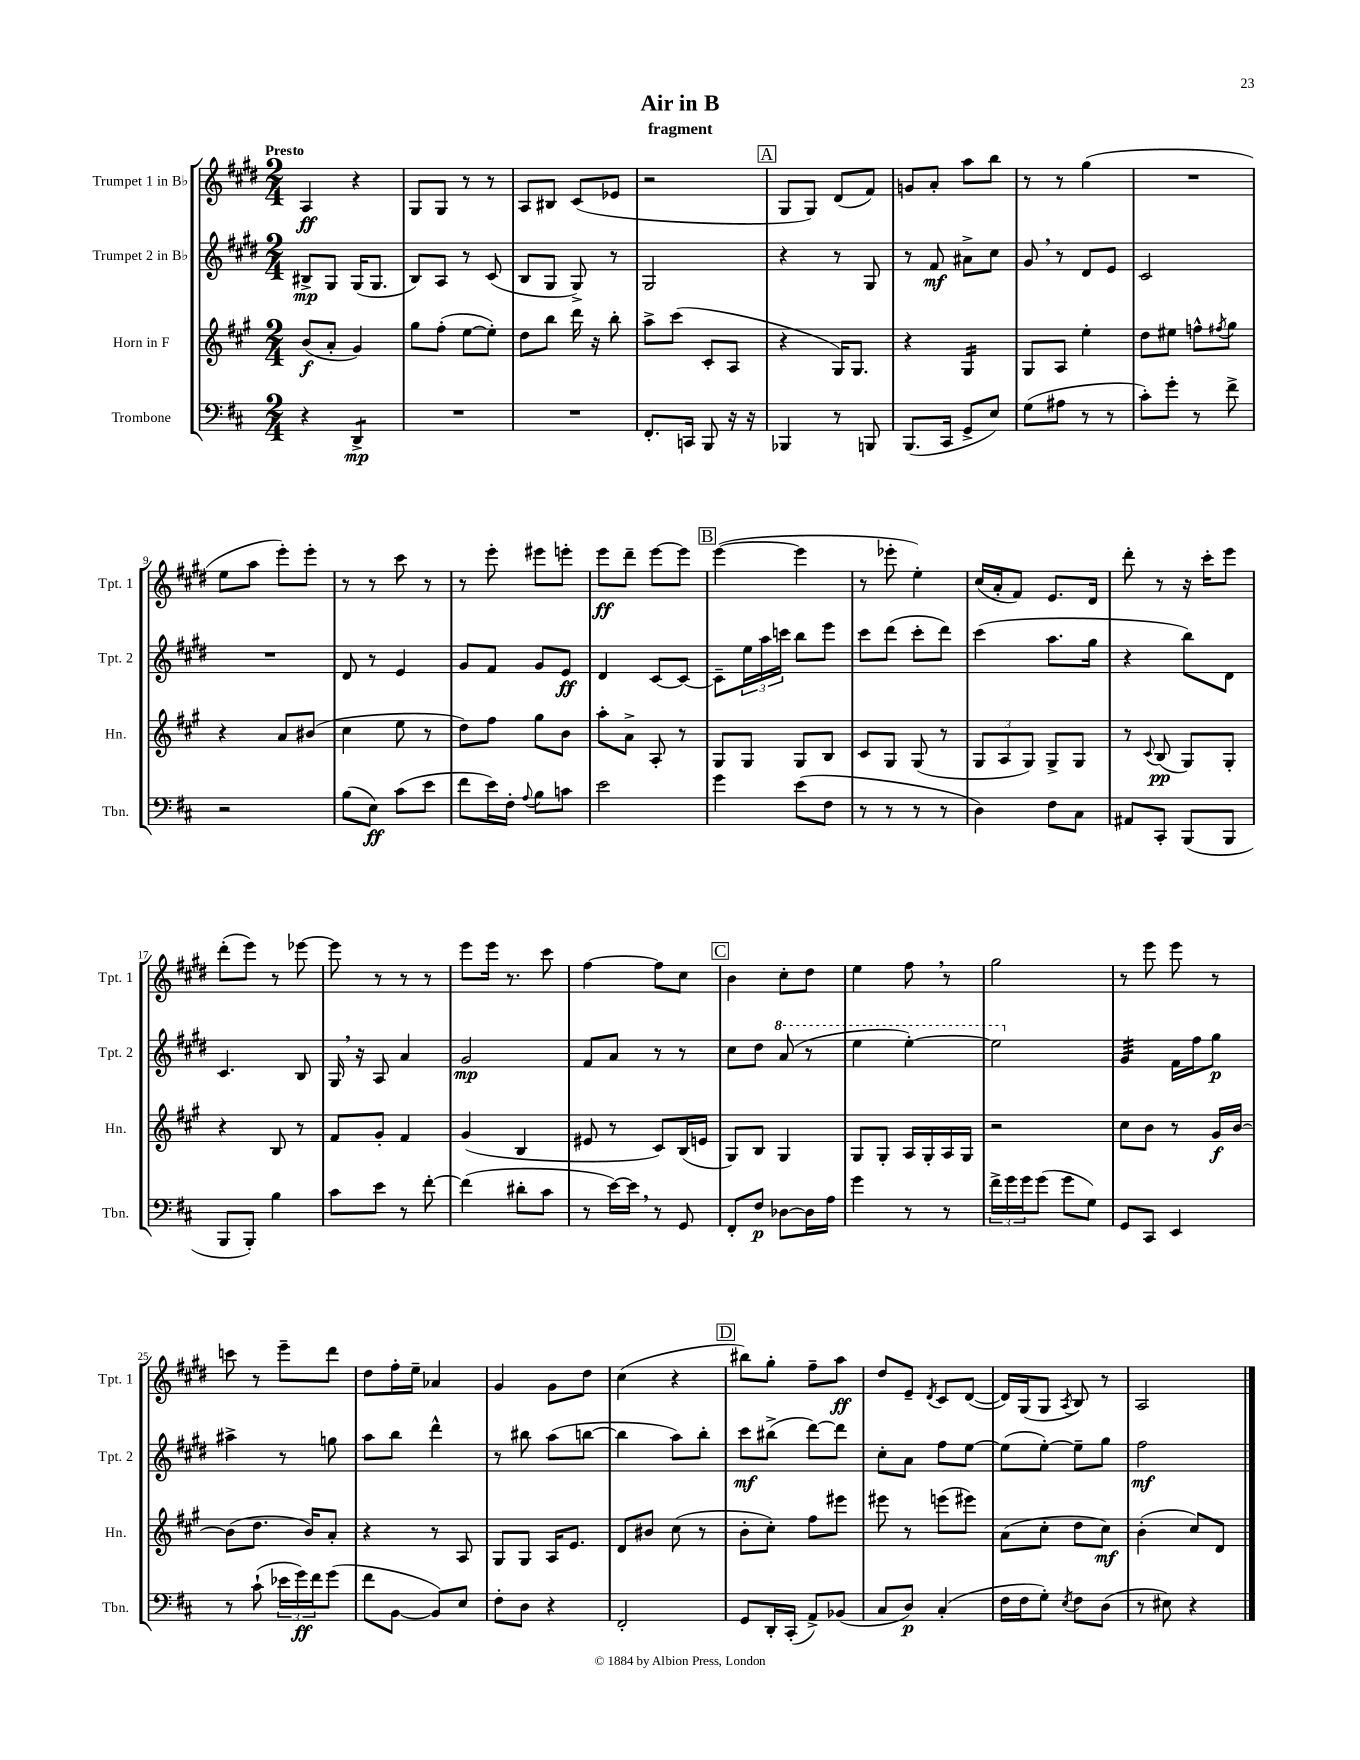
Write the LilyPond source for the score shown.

\header { title = "Air in B" subtitle = "fragment" }
<<
\new StaffGroup <<
\new Staff = "s0" \with { instrumentName = "Trumpet 1 in Bb" shortInstrumentName = "Tpt. 1" } {
    \clef treble \key e \major \numericTimeSignature \time 2/4 \tempo "Presto"
    a4\ff r4 |
    gis8 gis8 r8 r8 |
    a8 bis8 cis'8( ees'8 |
    r2 |
    \mark \markup { \box "A" } gis8 gis8) dis'8( fis'8) |
    g'8 a'8-. a''8 b''8 |
    r8 r8 gis''4( |
    R2 |
    e''8 a''8 e'''8-.) e'''8-. |
    r8 r8 cis'''8 r8 |
    r8 e'''8-. eis'''8 e'''8-. |
    e'''8\ff dis'''8-- e'''8~ e'''8 |
    \mark \markup { \box "B" } e'''4~( e'''4 |
    r8 ees'''8-. e''4-.) |
    cis''16( a'16-. fis'8) e'8. dis'16 |
    dis'''8-. r8 r16 cis'''16-. e'''8 |
    dis'''8-.( e'''8) r8 ees'''8~ |
    ees'''8 r8 r8 r8 |
    e'''8 e'''16 r8. cis'''8 |
    fis''4~ fis''8 cis''8 |
    \mark \markup { \box "C" } b'4 cis''8-. dis''8 |
    e''4 fis''8 \breathe r8 |
    gis''2 |
    r8 e'''8 e'''8 r8 |
    c'''8 r8 e'''8-- dis'''8 |
    dis''8 fis''16-. e''16-- aes'4 |
    gis'4 gis'8 dis''8 |
    cis''4( r4 |
    \mark \markup { \box "D" } bis''8) gis''8-. fis''8-- a''8\ff |
    dis''8 e'8-- \acciaccatura { dis'8 } cis'8 dis'8~( |
    dis'16) gis16( gis8 \acciaccatura { a8 } b8) r8 |
    a2 \bar "|." |
}
\new Staff = "s1" \with { instrumentName = "Trumpet 2 in Bb" shortInstrumentName = "Tpt. 2" } {
    \clef treble \key e \major \numericTimeSignature \time 2/4
    bis8->\mp gis8 gis16( gis8. |
    b8) a8 r8 cis'8( |
    b8 gis8 gis8->) r8 |
    gis2 |
    \mark \markup { \box "A" } r4 r8 gis8 |
    r8 fis'8\mf ais'8-> cis''8 |
    gis'8 \breathe r8 dis'8 e'8 |
    cis'2 |
    R2 |
    dis'8 r8 e'4 |
    gis'8 fis'8 gis'8 e'8\ff |
    dis'4 cis'8~ cis'8~ |
    \mark \markup { \box "B" } cis'8-- \tuplet 3/2 { e''16 a''16 c'''16 } b''8 e'''8 |
    cis'''8 dis'''8( cis'''8-. dis'''8) |
    cis'''4( a''8. gis''16 |
    r4 b''8) dis'8 |
    cis'4. b8 |
    gis16 \breathe r16 a8 a'4 |
    gis'2\mp |
    fis'8 a'8 r8 r8 |
    \mark \markup { \box "C" } cis''8 dis''8 \ottava #1 a''8( r8 |
    e'''4 e'''4~-.) |
    e'''2 \ottava #0 |
    gis'4:32 fis'16 fis''16 gis''8\p |
    ais''4-> r8 g''8 |
    a''8 b''8 dis'''4-^ |
    r8 bis''8 a''8( b''8~ |
    b''4 a''8) b''8-. |
    \mark \markup { \box "D" } cis'''8\mf bis''8->( dis'''8~) dis'''8 |
    cis''8-. a'8 fis''8 e''8~ |
    e''8( e''8~-.) e''8-- gis''8 |
    fis''2\mf \bar "|." |
}
\new Staff = "s2" \with { instrumentName = "Horn in F" shortInstrumentName = "Hn." } {
    \clef treble \key a \major \numericTimeSignature \time 2/4
    b'8\f( a'8-. gis'4) |
    gis''8 fis''8-.( e''8~ e''8-.) |
    d''8 b''8 d'''16 r16 b''8-. |
    a''8-> cis'''8( cis'8-. a8 |
    \mark \markup { \box "A" } r4 gis16) gis8. |
    r4 gis4:16 |
    gis8 a8 e''4-. |
    d''8 eis''8 f''8-^ \acciaccatura { fis''8 } gis''8 |
    r4 a'8 bis'8( |
    cis''4 e''8 r8 |
    d''8) fis''8 gis''8 b'8 |
    a''8-. a'8-> a8-. r8 |
    \mark \markup { \box "B" } gis8 gis8 gis8 b8 |
    cis'8 gis8 gis8( r8 |
    \tuplet 3/2 { gis8 a8 gis8) } gis8-> gis8 |
    r8 \appoggiatura { cis'8 } b8\pp( gis8) gis8-. |
    r4 b8 r8 |
    fis'8 gis'8-. fis'4 |
    gis'4( b4 |
    eis'8 r8 cis'8) b16( e'16 |
    \mark \markup { \box "C" } gis8) b8 gis4 |
    gis8 gis8-. a16 gis16-. a16 gis16 |
    r2 |
    cis''8 b'8 r8 gis'16\f b'16~ |
    b'8( d''8. b'16) a'8-. |
    r4 r8 a8 |
    gis8 gis8 a16 e'8. |
    d'8 bis'8 cis''8( r8 |
    \mark \markup { \box "D" } b'8-. cis''8-.) fis''8 eis'''8 |
    eis'''8 r8 e'''8( eis'''8) |
    a'8( cis''8-. d''8 cis''8\mf) |
    b'4-.( cis''8) d'8 \bar "|." |
}
\new Staff = "s3" \with { instrumentName = "Trombone" shortInstrumentName = "Tbn." } {
    \clef bass \key d \major \numericTimeSignature \time 2/4
    r4 d,4:8->\mp |
    R2 |
    R2 |
    fis,8.-. c,16 b,,8 r16 r16 |
    \mark \markup { \box "A" } bes,,4 r8 b,,8 |
    b,,8.( cis,16 g,8-> e8) |
    g8( ais8 r8 r8 |
    cis'8-.) g'8-. r8 fis'8-> |
    r2 |
    b8( e8\ff) cis'8( e'8 |
    fis'8 e'16) fis16-. \appoggiatura { a8 } b8 c'8 |
    e'2 |
    \mark \markup { \box "B" } g'4 e'8( fis8 |
    r8 r8 r8 r8 |
    d4) fis8 cis8 |
    ais,8 cis,8-. b,,8( b,,8 |
    b,,8 b,,8-.) b4 |
    cis'8 e'8 r8 fis'8~-. |
    fis'4( dis'8-. cis'8 |
    r8 e'16~) e'16 \breathe r8 g,8 |
    \mark \markup { \box "C" } fis,8-. fis8\p des8~ des16 a16 |
    g'4 r8 r8 |
    \tuplet 3/2 { fis'16-> g'16 g'16 } g'8( g'8 g8) |
    g,8 cis,8 e,4 |
    r8 cis'8-!( \tuplet 3/2 { ees'16 g'16\ff) fis'16 } g'8( |
    fis'8 b,8~ b,8) e8 |
    fis8-. d8 r4 |
    fis,2-. |
    \mark \markup { \box "D" } g,8 d,16-. cis,16-.( a,8->) bes,8( |
    cis8 d8\p) cis4-.( |
    fis16 fis16 g8-.) \acciaccatura { e8 } fis8 d8( |
    r8 eis8) r4 \bar "|." |
}
>>
>>
